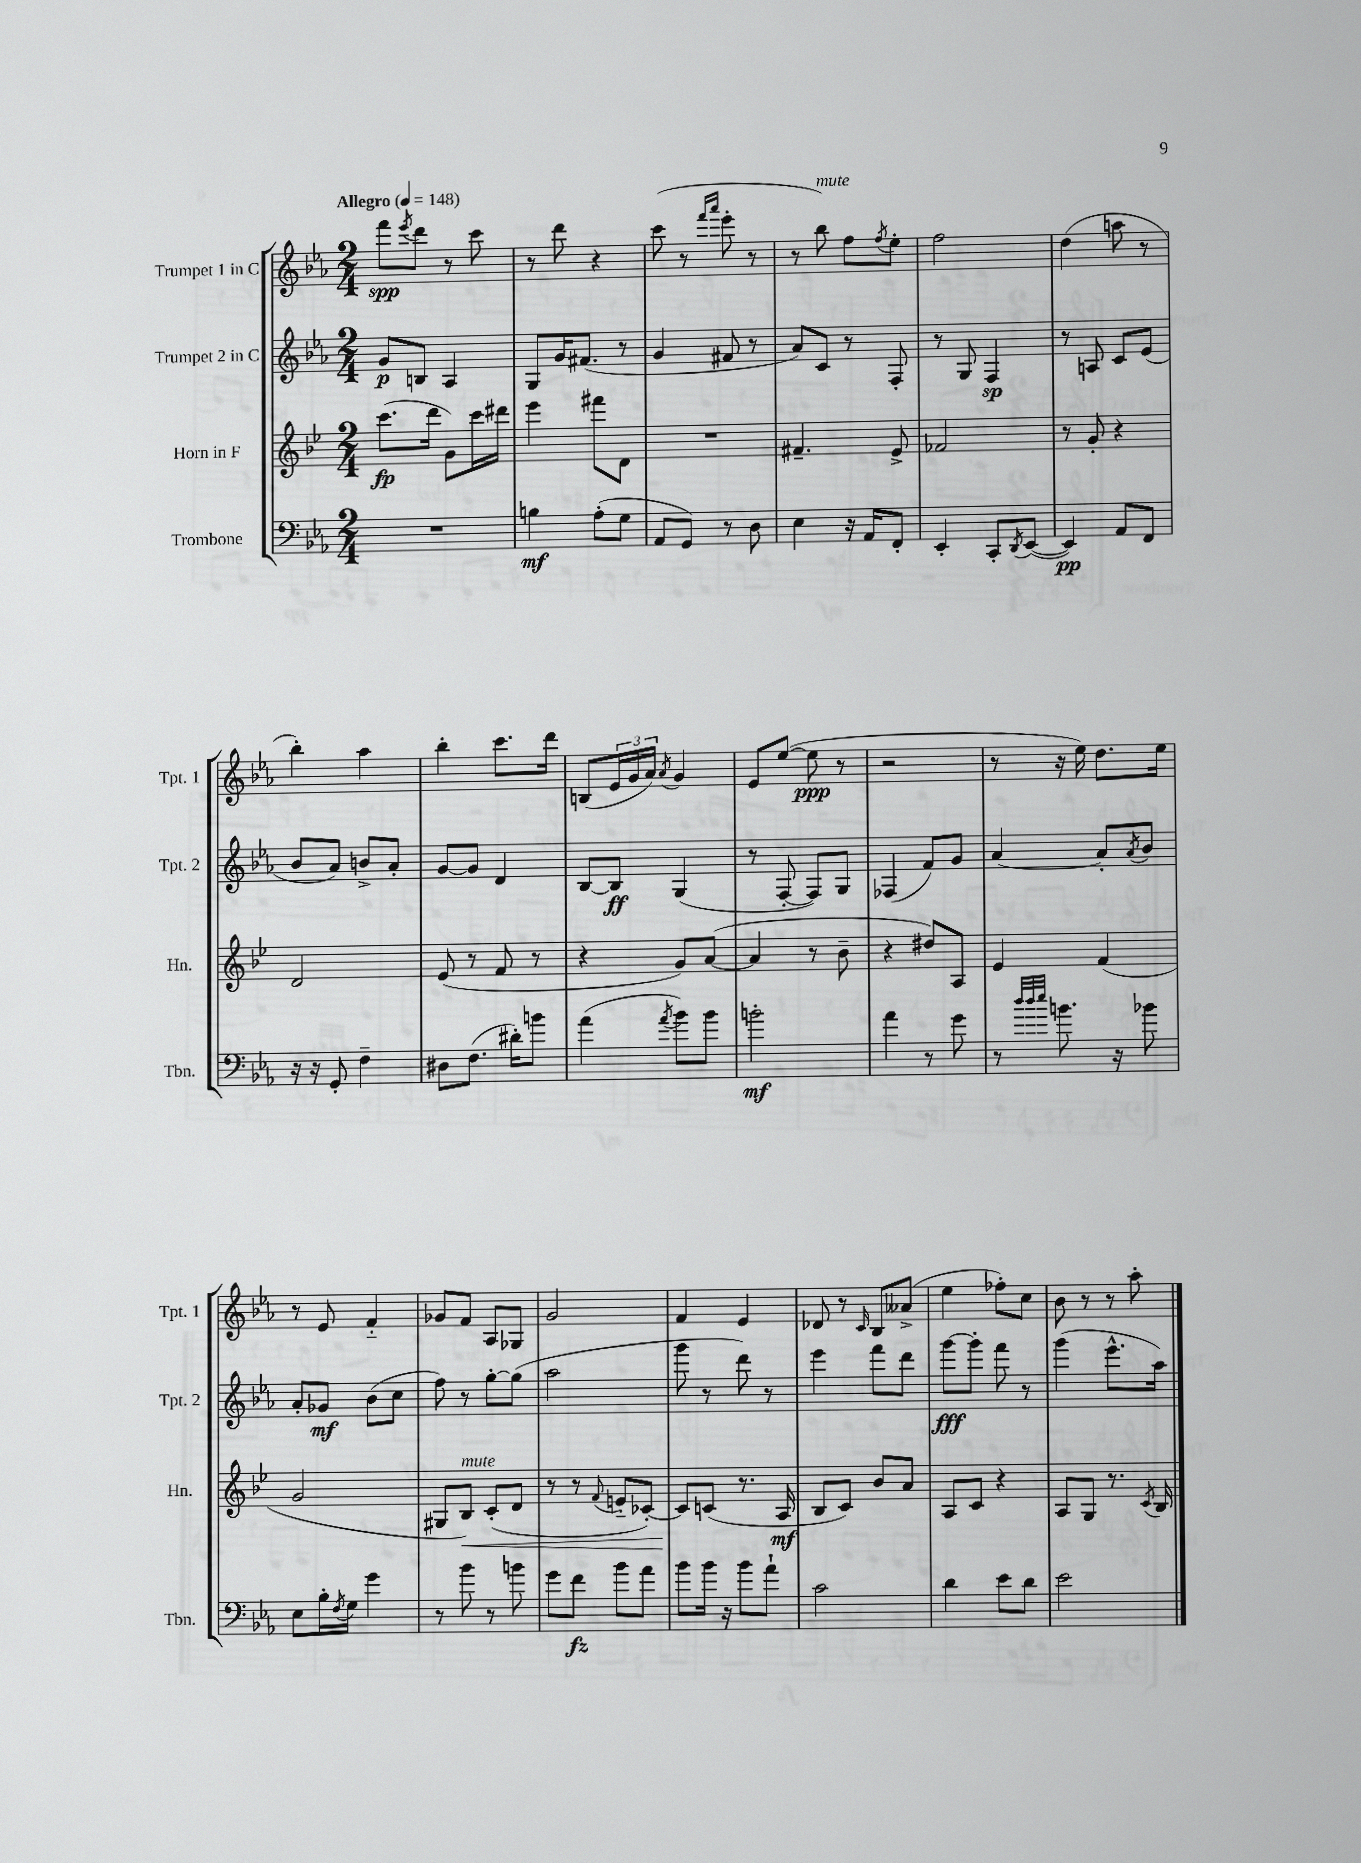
<<
\new StaffGroup <<
\new Staff = "s0" \with { instrumentName = "Trumpet 1 in C" shortInstrumentName = "Tpt. 1" } {
    \clef treble \key ees \major \numericTimeSignature \time 2/4 \tempo "Allegro" 4 = 148
    f'''8\spp \acciaccatura { ees'''8 } d'''8 r8 c'''8 |
    r8 d'''8 r4 |
    c'''8( r8 \grace { f'''16 aes'''16 } ees'''8-. r8 |
    r8 bes''8^\markup { \italic "mute" }) f''8 \acciaccatura { f''8 } ees''8-. |
    f''2 |
    d''4( a''8 r8 |
    bes''4-.) aes''4 |
    bes''4-. c'''8. d'''16 |
    b8( \tuplet 3/2 { ees'16 g'16 aes'16) } \acciaccatura { aes'8 } g'4 |
    ees'8 ees''8~( ees''8\ppp r8 |
    r2 |
    r8 r16 ees''16) d''8. ees''16 |
    r8 ees'8 f'4-_ |
    ges'8 f'8 aes8 ges8 |
    g'2 |
    f'4 ees'4 |
    des'8 r8 \grace { c'16 } bes8 aeses'8->( |
    ees''4 fes''8-.) c''8 |
    bes'8 r8 r8 aes''8-. \bar "|." |
}
\new Staff = "s1" \with { instrumentName = "Trumpet 2 in C" shortInstrumentName = "Tpt. 2" } {
    \clef treble \key ees \major \numericTimeSignature \time 2/4
    g'8\p b8 aes4 |
    g8 g'16 fis'8.( r8 |
    g'4 fis'8 r8 |
    aes'8) c'8 r8 f8-. |
    r8 g8 f4\sp |
    r8 a8 c'8 ees'8( |
    bes'8 aes'8) b'8-> aes'8-. |
    g'8~ g'8 d'4 |
    bes8~ bes8\ff g4( |
    r8 f8~-. f8) g8 |
    fes4( f'8) g'8 |
    aes'4~ aes'8-. \acciaccatura { aes'8 } bes'8 |
    aes'8-. ges'8\mf bes'8( c''8 |
    f''8) r8 g''8~-. g''8( |
    aes''2 |
    g'''8 r8 d'''8) r8 |
    ees'''4 f'''8 d'''8 |
    g'''8~\fff g'''8-. f'''8 r8 |
    g'''4( ees'''8.-^ aes''16) \bar "|." |
}
\new Staff = "s2" \with { instrumentName = "Horn in F" shortInstrumentName = "Hn." } {
    \clef treble \key bes \major \numericTimeSignature \time 2/4
    c'''8.\fp( d'''16 g'8) c'''16 dis'''16 |
    ees'''4 fis'''8 d'8 |
    R2 |
    fis'4.-- ees'8-> |
    fes'2 |
    r8 g'8-. r4 |
    d'2 |
    ees'8( r8 f'8 r8 |
    r4 g'8) a'8~( |
    a'4 r8 bes'8-- |
    r4 dis''8) a8 |
    ees'4 f'4( |
    g'2 |
    gis8 bes8\<^\markup { \italic "mute" }) c'8-.( d'8 |
    r8 r8 \appoggiatura { f'8 } e'8-_ ces'8~-.) |
    ces'8\! c'8( r8. a16\mf |
    bes8 c'8) bes'8 a'8 |
    a8 c'8 r4 |
    a8 g8 r8. \acciaccatura { c'8 } bes16 \bar "|." |
}
\new Staff = "s3" \with { instrumentName = "Trombone" shortInstrumentName = "Tbn." } {
    \clef bass \key ees \major \numericTimeSignature \time 2/4
    R2 |
    b4\mf aes8-.( g8 |
    aes,8 g,8) r8 d8 |
    ees4 r16 aes,16 f,8-. |
    ees,4-. c,8-. \acciaccatura { d,8 } ees,8~( |
    ees,4\pp) aes,8 f,8 |
    r16 r16 g,8-. f4-- |
    dis8 f8.( dis'16-.) b'8 |
    aes'4( \acciaccatura { aes'8 } bes'8) bes'8 |
    b'2-.\mf |
    aes'4 r8 g'8 |
    r8 \grace { d''32 d''32 ees''32 } b'8. r16 bes'8 |
    ees8 bes16-. \acciaccatura { f8 } g16 g'4 |
    r8 bes'8 r8 b'8 |
    g'8 f'8\fz bes'8 aes'8 |
    bes'8 bes'16 r16 bes'8 aes'8-! |
    c'2 |
    d'4 ees'8 d'8 |
    ees'2 \bar "|." |
}
>>
>>
\layout { \context { \Score \remove "Bar_number_engraver" } }
